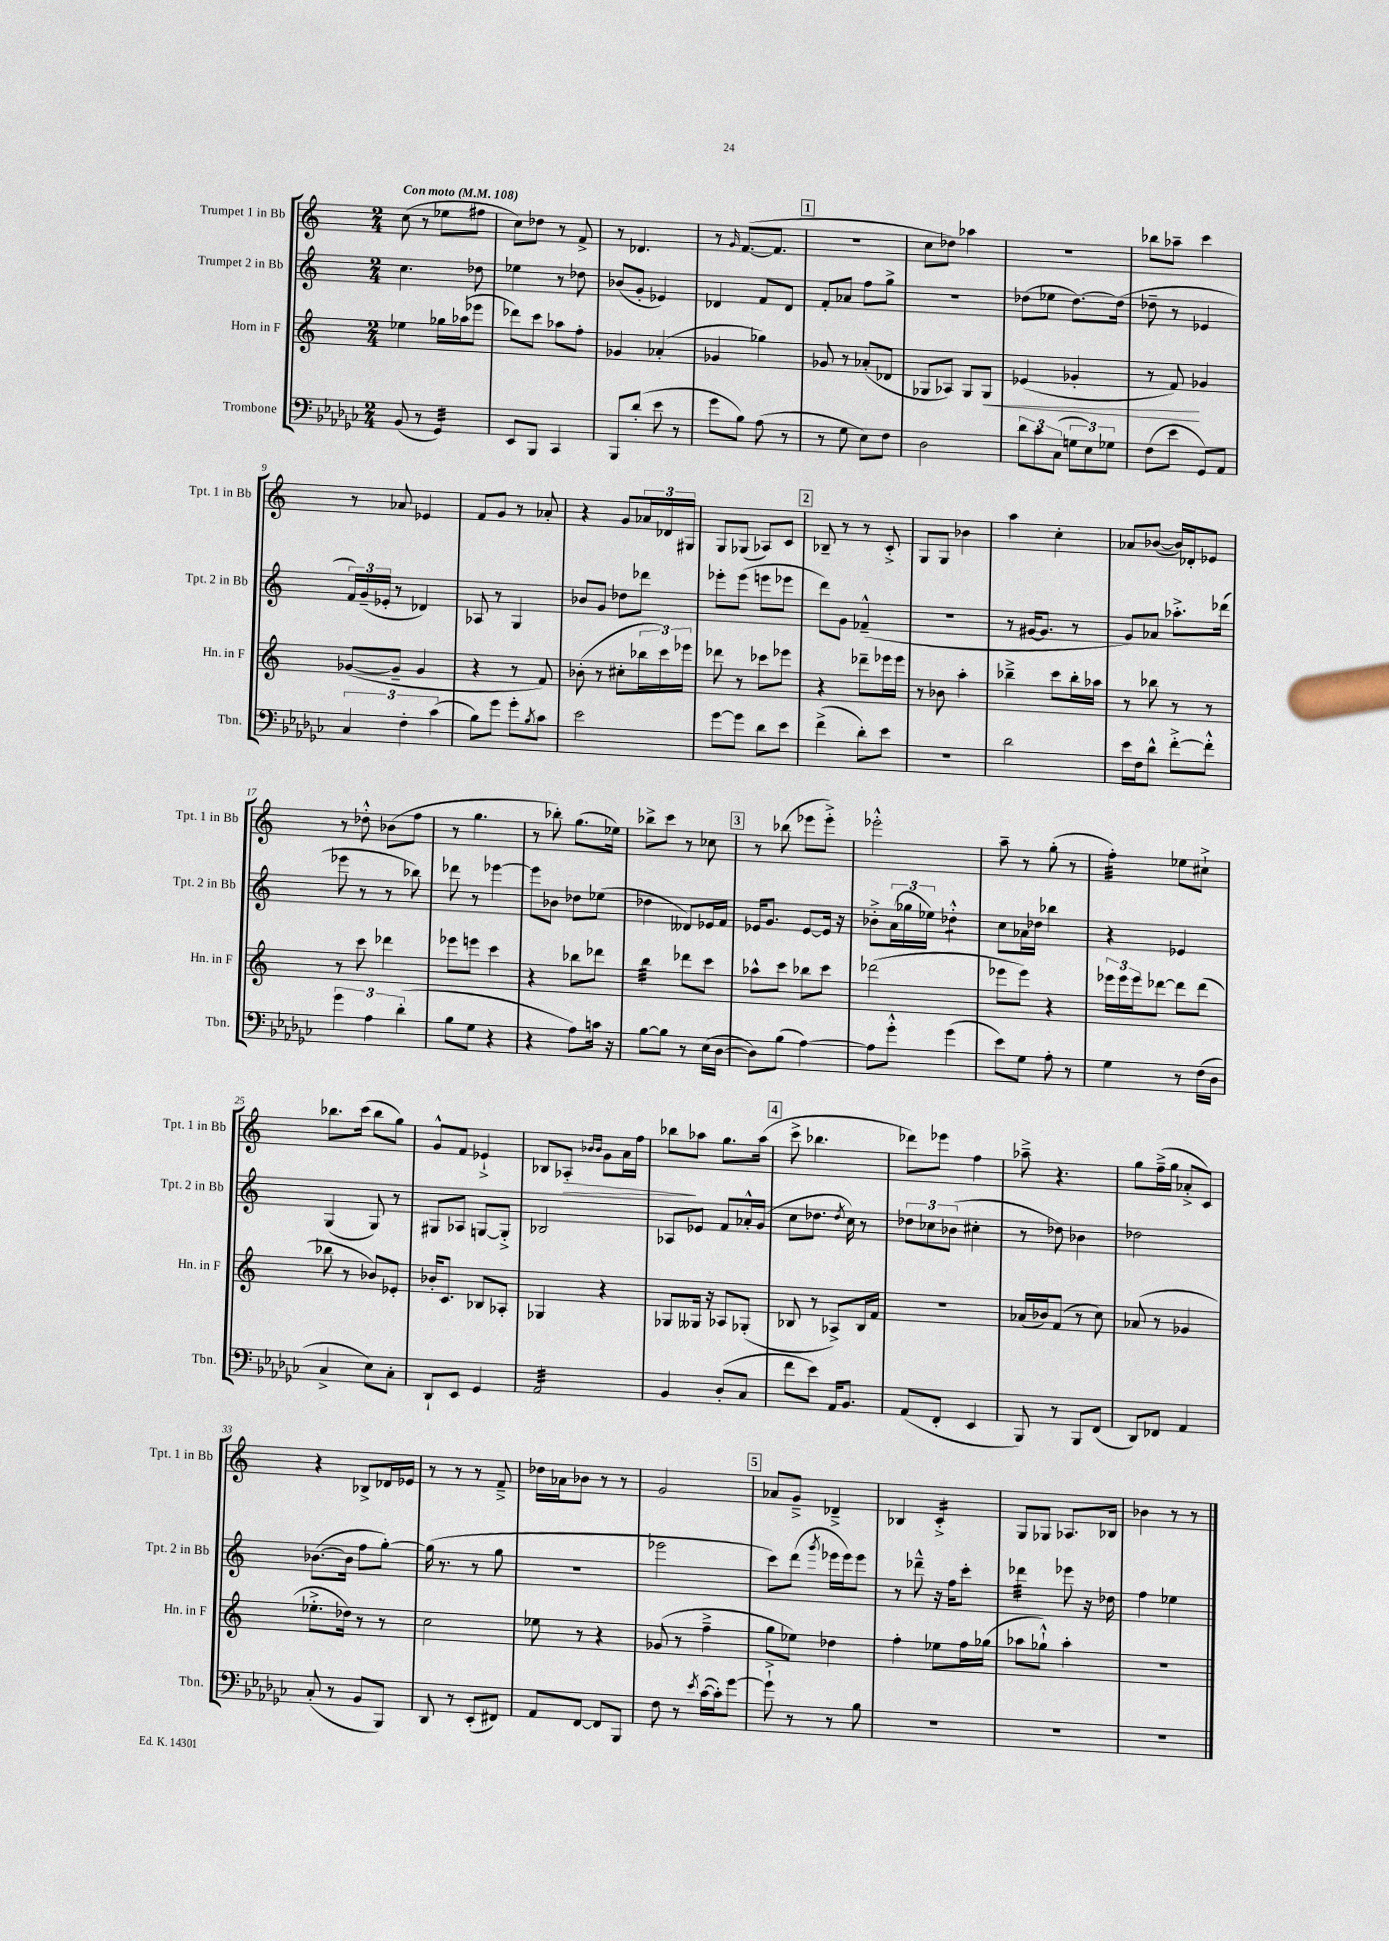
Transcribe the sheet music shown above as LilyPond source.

<<
\new StaffGroup <<
\new Staff = "s0" \with { instrumentName = "Trumpet 1 in Bb" shortInstrumentName = "Tpt. 1 in Bb" } {
    \clef treble \key c \major \numericTimeSignature \time 2/4 \tempo "Con moto" 4 = 108
    c''8( r8 ees''8 fis''8 |
    c''8) des''8 r8 f'8-> |
    r8 des'4. |
    r8 \grace { g'16 } f'8.~( f'8. |
    \mark \markup { \box "1" } R2 |
    c''8 des''8) aes''4 |
    r2 |
    bes''8 aes''8-- c'''4 |
    r8 aes'8 ees'4 |
    f'8 g'8 r8 aes'8-. |
    r4 g'8 \tuplet 3/2 { aes'16 des'16 gis16 } |
    g8 ges8( aes8) c'8 |
    \mark \markup { \box "2" } bes8-- r8 r8 c'8-.-> |
    g8 g8 bes'4 |
    a''4 c''4-. |
    aes'8 bes'8~( bes'16) des'16-. ees'8 |
    r8 des''8-.-^ bes'8( f''8 |
    r8 g''4. |
    r8 bes''8-.) g''8.( ees''16) |
    bes''8-> c'''8 r8 ces''8 |
    \mark \markup { \box "3" } r8 bes''8( ees'''8 ees'''8-.->) |
    ees'''2-.-^ |
    a''8-- r8 g''8-.( r8 |
    f''4:32-.) ees''8 cis''8-!-> |
    bes''8. c'''16( bes''8 g''8) |
    g'8-^ f'8 ees'4-!-> |
    bes8 aes8-.\> \grace { bes'16 bes'16 } g'8 a'16 f''16 |
    bes''8\! aes''8 g''8. aes''16( |
    \mark \markup { \box "4" } c'''8-> bes''4. |
    des'''8) ees'''8 f''4 |
    aes''8---> r4. |
    g''8 f''16--->( g''16 aes'8-.-> c'8) |
    r4 bes8-> des'16 ees'16 |
    r8 r8 r8 f'8---> |
    des''16 aes'16 bes'8 r8 r8 |
    g'2 |
    \mark \markup { \box "5" } aes'8 g'8---> des'4---> |
    bes4 c'4:16-.-> |
    g8 ges8 aes8. bes16 |
    bes'4 r8 r8 \bar "|." |
}
\new Staff = "s1" \with { instrumentName = "Trumpet 2 in Bb" shortInstrumentName = "Tpt. 2 in Bb" } {
    \clef treble \key c \major \numericTimeSignature \time 2/4
    c''4. des''8 |
    ees''4 r8 des''8 |
    bes'8( g'8-. ees'4) |
    des'4 f'8 des'8 |
    \mark \markup { \box "1" } f'8-. aes'8 f''8 g''8-> |
    r2 |
    des''8( ees''8 des''8.~) des''16( |
    des''8-- r8 ees'4 |
    \tuplet 3/2 { f'16) g'16--( ees'16-. } r8 des'4) |
    aes8 r8 g4 |
    bes'8 g'8 des''8 des'''8 |
    ees'''8-. ees'''8( e'''8 ees'''8 |
    \mark \markup { \box "2" } d'''8) g'8 fes'4---^( |
    R2 |
    r8 gis'16~ gis'8. r8 |
    g'8) aes'8 aes''8.-.-> des'''16( |
    ees'''8 r8 r8 bes''8) |
    des'''8 r8 ees'''4~ |
    ees'''8 bes'8 des''8 ees''8( |
    des''4 deses'8) ees'16 f'16 |
    \mark \markup { \box "3" } ees'16 g'8. ees'8~ ees'16 r16 |
    bes'8-.-> \tuplet 3/2 { a'16( ges''16 ees''16) } des''4:8-.-^ |
    c''8 aes'16 des''16 bes''4 |
    r4 ees'4 |
    g4( g8) r8 |
    gis8 aes8 g8~ g8-.-> |
    bes2 |
    aes8 ees'8 f'8 aes'16-.-^ g'16( |
    \mark \markup { \box "4" } c''8 des''8. \acciaccatura { des''8 } c''16) r8 |
    \tuplet 3/2 { des''8 ces''8 bes'8( } cis''4-. |
    r8 des''8) bes'4 |
    des''2 |
    bes'8.~( bes'16 f''8 g''8~-.) |
    g''16( r8. r8 g''8 |
    r2 |
    ees'''2 |
    \mark \markup { \box "5" } c'''8) d'''8( \acciaccatura { g'''8 } ees'''16 ees'''16) ees'''8 |
    r8 des'''8---^ r16 f''16 c'''8-. |
    des'''4:32 ees'''8 r16 des''16 |
    f''4 ees''4 \bar "|." |
}
\new Staff = "s2" \with { instrumentName = "Horn in F" shortInstrumentName = "Hn. in F" } {
    \clef treble \key c \major \numericTimeSignature \time 2/4
    ees''4 ges''16 aes''16( ees'''8 |
    des'''8) c'''8 aes''8 f''8-. |
    ges'4 aes'4-.( |
    ges'4 ges''4) |
    \mark \markup { \box "1" } ges'8 r8 aes'8-.( des'8 |
    ges8 aes8) ges8 ges8\< |
    ees'4( ges'4-. |
    r8 f'8\!) ges'4 |
    ges'8~( ges'8-- ges'4 |
    r4 r8 f'8) |
    bes'8-.( r8 cis''8-. \tuplet 3/2 { bes''16 c'''16) ees'''16 } |
    des'''8 r8 ces'''8 ees'''8 |
    \mark \markup { \box "2" } r4 des'''8-- ees'''16 ees'''16 |
    r8 bes'8 a''4-. |
    bes''4---> c'''8 bes''16-. aes''16 |
    r8 bes''8 r8 r8 |
    r8 c'''8 des'''4 |
    ees'''8 e'''8 c'''4 |
    r4 bes''8 des'''8 |
    b''4:32 des'''8 c'''8 |
    \mark \markup { \box "3" } aes''8-^ c'''8 bes''8 c'''8 |
    des'''2( |
    ees'''8 ees'''8) r4 |
    \tuplet 3/2 { ees'''16 ees'''16 ees'''16 } des'''8~ des'''8 des'''8( |
    bes''8 r8 bes'8) ees'8-. |
    bes'16-. c'8. bes8 aes8-. |
    ges4 r4 |
    ges8 geses16 r16 aes8 ges8-.( |
    \mark \markup { \box "4" } bes8 r8 aes8->) bes16 f'16 |
    r2 |
    aes'16( bes'16) f'8( r8 c''8) |
    aes'8( r8 ges'4 |
    ees''8.-.-> des''16) r8 r8 |
    c''2 |
    ees''8 r8 r4 |
    ges'8( r8 f''4---> |
    \mark \markup { \box "5" } g''8 ees''8) des''4 |
    f''4-. ees''8 f''16 ges''16( |
    aes''8 ges''8-!-^) aes''4-. |
    r2 \bar "|." |
}
\new Staff = "s3" \with { instrumentName = "Trombone" shortInstrumentName = "Tbn." } {
    \clef bass \key ges \major \numericTimeSignature \time 2/4
    bes,8( r8 ges,4:32) |
    ees,8 bes,,8 ces,4 |
    bes,,8 des'8-.( ees'8 r8 |
    ges'8 bes8) aes8( r8 |
    \mark \markup { \box "1" } r8 ges8 ees8) f8 |
    des2 |
    \tuplet 3/2 { des'8 ces'8 ces8( } \tuplet 3/2 { g8 ees8) ges8 } |
    f8( ees'8 ges,8) aes,8 |
    \tuplet 3/2 { ces4 f4-. ces'4( } |
    bes8) ges'8 ges'8-. \acciaccatura { bes8 } ces'8 |
    ees'2 |
    ges'8~ ges'8 des'8 ees'8 |
    \mark \markup { \box "2" } f'4->( des'8-.) ees'8 |
    r2 |
    des'2 |
    ees'16 f16 des'8-^ f'8~-.-> f'8-.-^ |
    \tuplet 3/2 { ges'4 aes4 des'4-.( } |
    bes8 ges8 r4 |
    r4 aes8) c'16 r16 |
    bes8~ bes8 r8 ees16( des16~ |
    \mark \markup { \box "3" } des8) bes8( aes4~) |
    aes8 ges'8-.-^ ges'4( |
    ees'8) ges8 aes8-. r8 |
    ges4 r8 f16( des16 |
    ces4-> ees8) ces8-. |
    des,8-! ees,8 ges,4 |
    aes,2:32 |
    bes,4 des8-.( ces8 |
    \mark \markup { \box "4" } f'8 ees'8) aes,16 bes,8. |
    aes,8( f,8-. ees,4 |
    bes,,8) r8 bes,,8 f,8( |
    des,8) fes,8 aes,4 |
    ces8-.( r8 bes,8 bes,,8) |
    des,8 r8 ees,8-.( fis,8) |
    aes,8 f,8~ f,8 bes,,8 |
    f8 r8 \acciaccatura { ees'8 } ces'16~( ces'16-.) ges'8~ |
    \mark \markup { \box "5" } ges'8-!-> r8 r8 bes8 |
    R2 |
    R2 |
    R2 \bar "|." |
}
>>
>>
